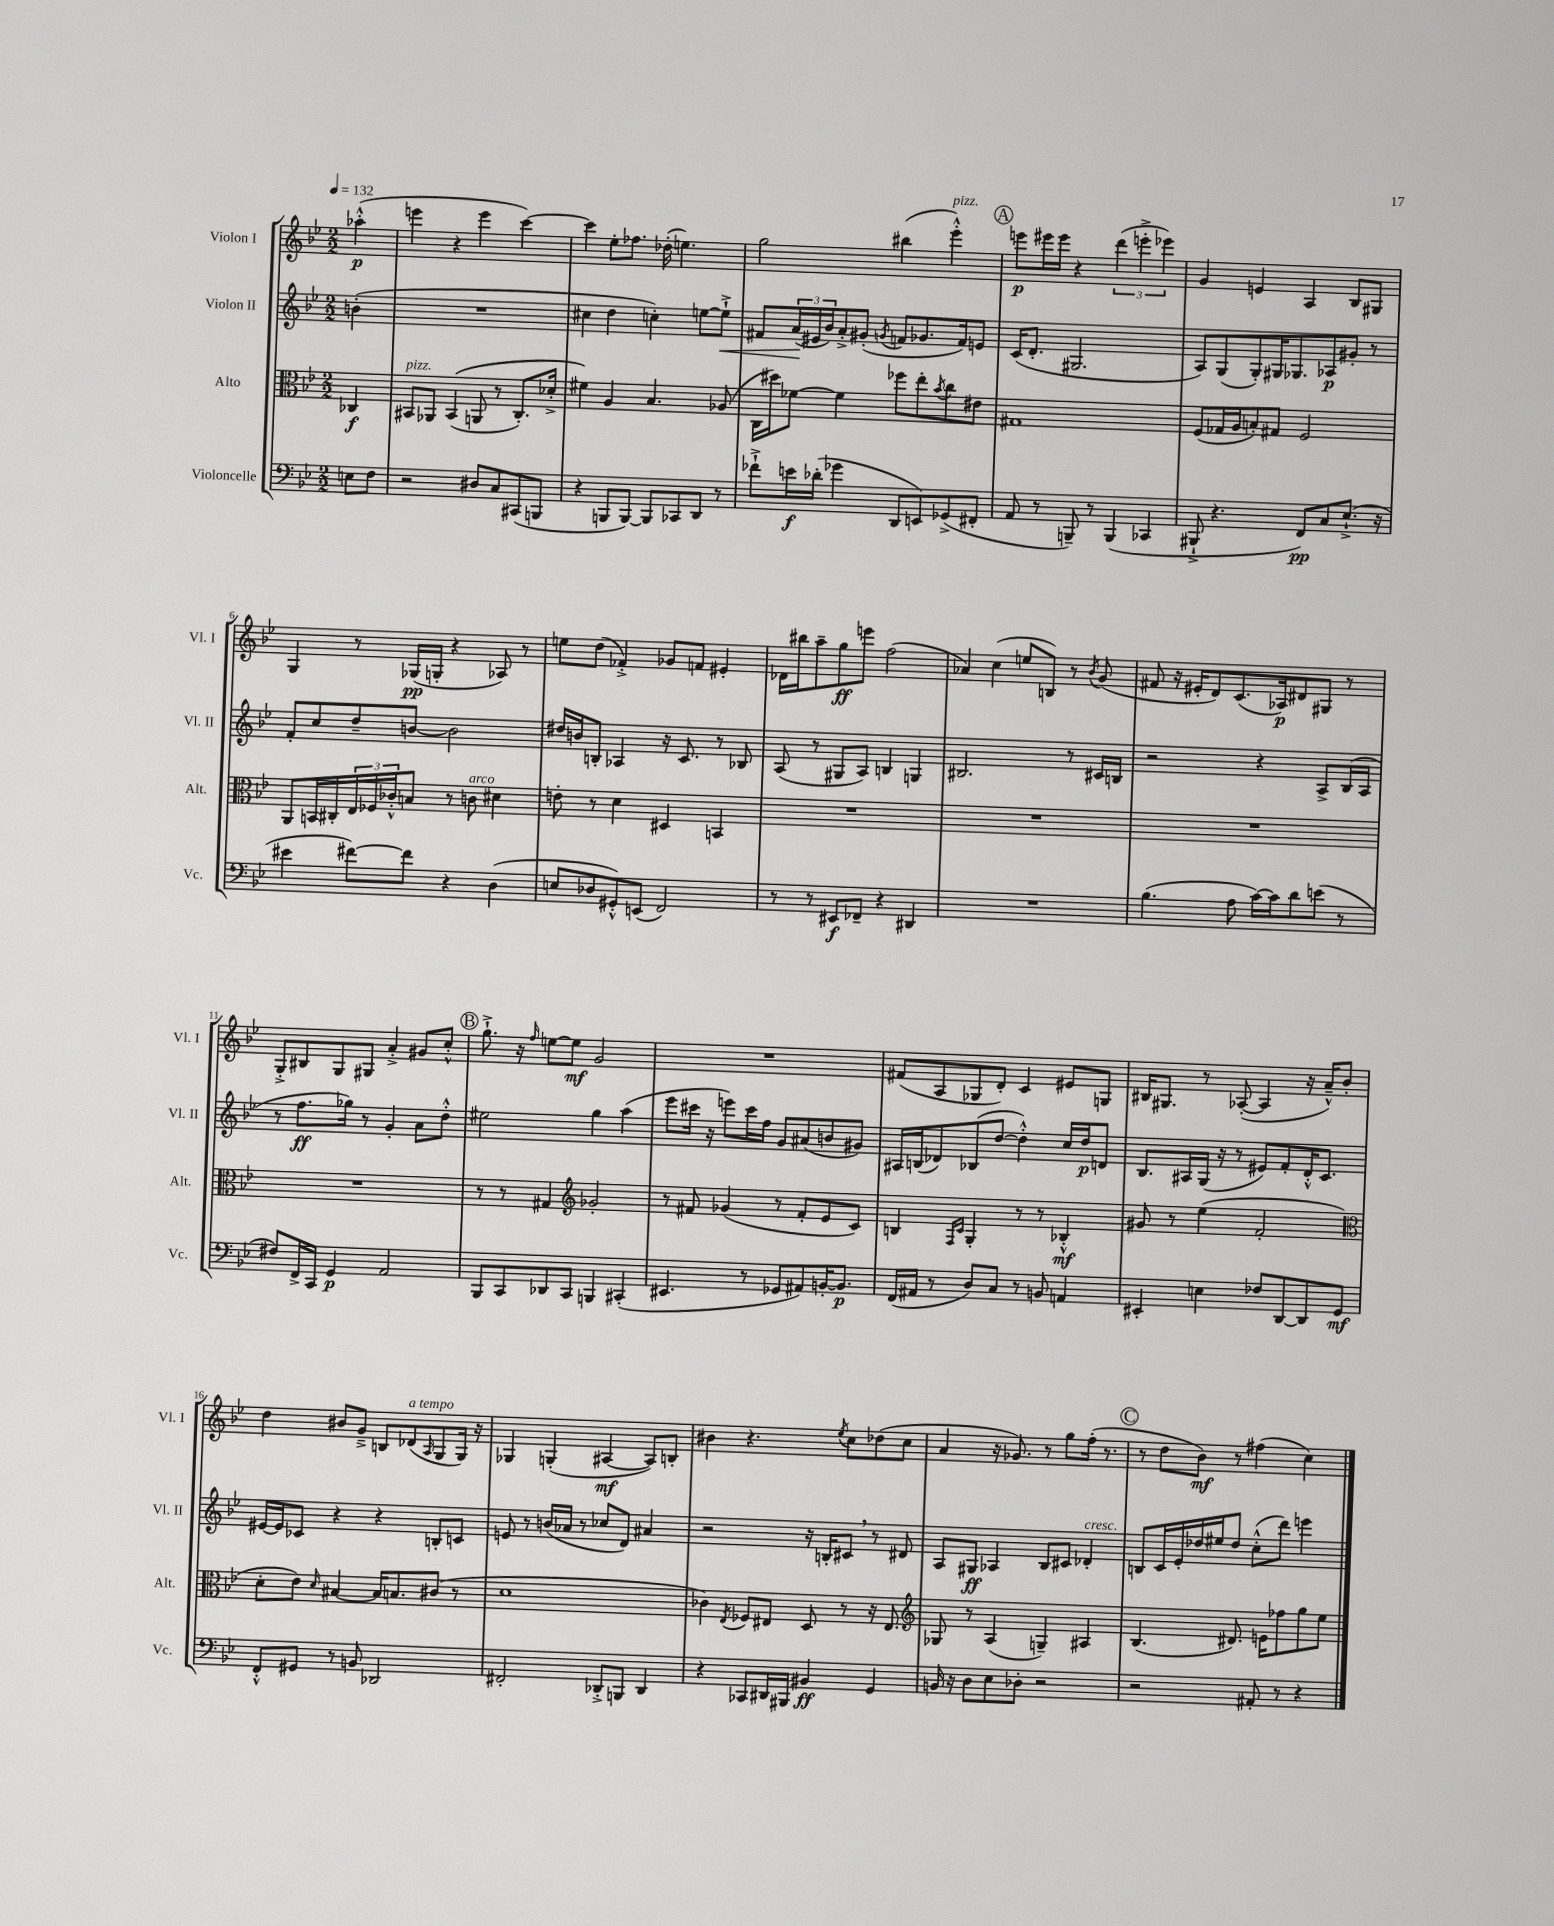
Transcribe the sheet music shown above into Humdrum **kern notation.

**kern	**kern	**kern	**kern
*staff4	*staff3	*staff2	*staff1
*clefF4	*clefC3	*clefG2	*clefG2
*k[b-e-]	*k[b-e-]	*k[b-e-]	*k[b-e-]
*M2/2	*M2/2	*M2/2	*M2/2
*MM132	*MM132	*MM132	*MM132
8E	4C-	(4b'	(4aa-'^^
8F	.	.	.
=	=	=	=
2r	8BB#	1r	4eee
.	8AA-	.	.
.	&((4BB#	.	4r
8D#	8AA	.	4eee
8C	8r	.	.
(8CC#	8.C')	.	[4ccc)
8BBB	.	.	.
.	16d-'^	.	.
=	=	=	=
4r	4f#&)	4cc#	4ccc]
8BBB	4A	4dd	8ee-'
[8BBB)	.	.	8.ff-
8BBB]	4.B-	4cc')	.
.	.	.	(16dd-'
8CC-	.	.	4.ee)
8DD	.	[8ee	.
8r	(8A-	8ee`^]	.
=	=	=	=
8f-`^	16C	8f#	2gg
.	16dd#)	.	.
16e	[8f-	(24a	.
.	.	24e#	.
(16d-'	.	.	.
.	.	24b-)	.
4g-	4f-]	8a'^	.
.	.	(8g#'	.
.	.	8qg	.
8DD	8ff-	8f	(4bb#
8EE)	8ee-'	8.g-	.
.	8qb-	.	.
(8GG-^	8cc	.	4eee-'^^)
.	.	16f)	.
8FF#'	8e#	8e	.
=	=	=	=
8AA	1G#	(16c	8eee
.	.	8.d'	.
8r	.	.	16eee#
.	.	.	16eee#
8BBB~)	.	2.G#	4r
8r	.	.	.
(4BBB	.	.	(6ddd
.	.	.	6eee'^
4CC-	.	.	.
.	.	.	6eee-)
=	=	=	=
8BBB#`^	(8F	8A)	4g
4.r	16G-	(8G	.
.	16A	.	.
.	8B')	8G')	4e
.	8G#	16G#	.
.	.	8.G-	.
8FF)	2F	.	4A
8C	.	8A-	.
(8.E-`^	.	8g#'	8B-
.	.	8r	8G#
16r	.	.	.
=	=	=	=
4e#	8AA	8f'	4G
.	16BB	8cc	.
.	16C#'	.	.
[8f#)	24E-	8dd~	8r
.	24F-	.	.
.	24c-'^^	.	.
8f#]	8B	[8b	(16G-
.	.	.	16G'
4r	8r	2b]	4r
.	8c	.	.
(4D	4d#	.	8A-)
.	.	.	8r
=	=	=	=
8E	8e'	16dd#	8ee
.	.	16b	.
8D-	8r	8B'	(8dd
8GG#'^^)	4d	4A-	4f-'^)
(8EE	.	.	.
2FF)	4D#	16r	8g-
.	.	8.c	.
.	.	.	8f
.	4BB	8r	4e#'
.	.	8B-	.
=	=	=	=
8r	1r	(8A	16d-
.	.	.	16bb#
8r	.	8r	8aa~
8EE#	.	8G#	8gg
8FF-~	.	8A)	8eee
4r	.	4B	(2ff
4DD#	.	4G	.
=	=	=	=
1r	1r	2.B#	4a-)
.	.	.	(4cc
.	.	.	8ee
.	.	.	8B)
.	.	8r	8r
.	.	.	8qb-
.	.	16c#	(8g
.	.	16B	.
=	=	=	=
(4.B-	1r	2r	8f#
.	.	.	16r
.	.	.	16e#'
.	.	.	8d)
8A	.	.	(8.c
[16c)	.	4r	.
16c]	.	.	16A-)
8d	.	.	8d#
(8e	.	8A^	8G#
8r	.	(16B-	8r
.	.	16A	.
=	=	=	=
8F#)	1r	8r	8G'^
16FF^	.	8.ff	8B#
16CC	.	.	.
4GG	.	.	8G
.	.	16gg-)	.
.	.	8r	8G#
2AA	.	4g'	4a'^
.	.	8a	8g#
.	.	8dd'^^	8cc'^^
=	=	=	=
8BBB-	8r	2ee#	8.gg`^
8CC	8r	.	.
.	.	.	16r
.	.	.	16qqff
8DD-	4G#	.	[8ee
8CC	.	.	8ee]
*	*clefG2	*	*
4BBB	2g-'	4gg	2g
(4CC#'	.	(4aa	.
=	=	=	=
4.EE#	8r	8eee-	1r
.	8f#	16ccc#	.
.	.	16r	.
.	(4g-	8eee)	.
8r	.	16ccc#	.
.	.	16ff	.
8GG-	8r	8g	.
8AA#)	8f#'	(8a#	.
[16BB'	8e-	8b	.
8.BB]	.	.	.
.	8c)	8g#)	.
=	=	=	=
(16FF	4B	16A#	(8f#
16AA#	.	(16B	.
8r	.	8d-)	8A
.	16qqF	.	.
.	16qqc	.	.
8D)	4G'	(8B-	8G-
8C	.	[8dd	8d')
8r	8r	4dd'^^])	4c
8BB	8r	.	.
4AA	4B-'^^	16cc	8e#
.	.	16dd	.
.	.	8d	8G
=	=	=	=
4EE#'	8g#	8.B-	16B#
.	.	.	8.G#
.	8r	.	.
.	.	16A#	.
4E	(4ee-	(16G	8r
.	.	16r	.
.	.	8r	([8A-'
8F-	2f'	8e#)	4A-]
[8DD	.	8f'	.
8DD]	.	16d'^^	16r
.	.	8.c	16a~^^)
8GG	.	.	8b-'
=	=	=	=
*	*clefC3	*	*
8FF'^^	8d'	[16e#	4dd
.	.	16e#]	.
8GG#	8e-)	8c-	.
.	16qqd	.	.
8r	[4B#	4r	8b#
8BB	.	.	8g~^
2DD-	16B#]	4r	8B
.	8.B	.	.
.	.	.	(8d-
.	.	.	16qqA
.	(8c#	8B'	8G
.	8r	8c	16G)
.	.	.	16r
=	=	=	=
2FF#'	1d	8e	4G-
.	.	8r	.
.	.	(16b	(4G'
.	.	16a-	.
.	.	8r	.
8DD-'^	.	8cc-	[4A#
8BBB	.	8d)	.
4DD-	.	4a#	8A#])
.	.	.	8B'
=	=	=	=
4r	4c-)	2r	4b#
.	8qE-	.	.
8CC-	8F-	.	4.r
16DD#	8E#	.	.
16BBB#	.	.	.
4BB#	8D	16r	.
.	.	16B'	.
.	.	.	8qee-
.	8r	8c#	8cc
4GG	16r	8r	(8dd-
.	8.E#	.	.
.	.	8d#	8cc
=	=	=	=
*	*clefG2	*	*
16BB	8G-	8A	4a
16r	.	.	.
8D	8r	8G#	.
8E-	(4A	4A-	16r
.	.	.	8.g-)
8D-'	.	.	.
2r	4G~)	8B-	8r
.	.	8c#	8gg
.	4A#	4d-'	(16ff'
.	.	.	8.r
=	=	=	=
2r	(4.B-	8B	8r
.	.	16c	8dd
.	.	16e-'	.
.	.	16dd-	8b-)
.	.	16ee#	.
.	8.d#)	8dd-	8r
8AA#'	.	(8cc'^^	(4ff#
.	16e	.	.
8r	8ff-	8ddd)	.
4r	8gg	4eee	4cc)
.	8ee-	.	.
==	==	==	==
*-	*-	*-	*-
